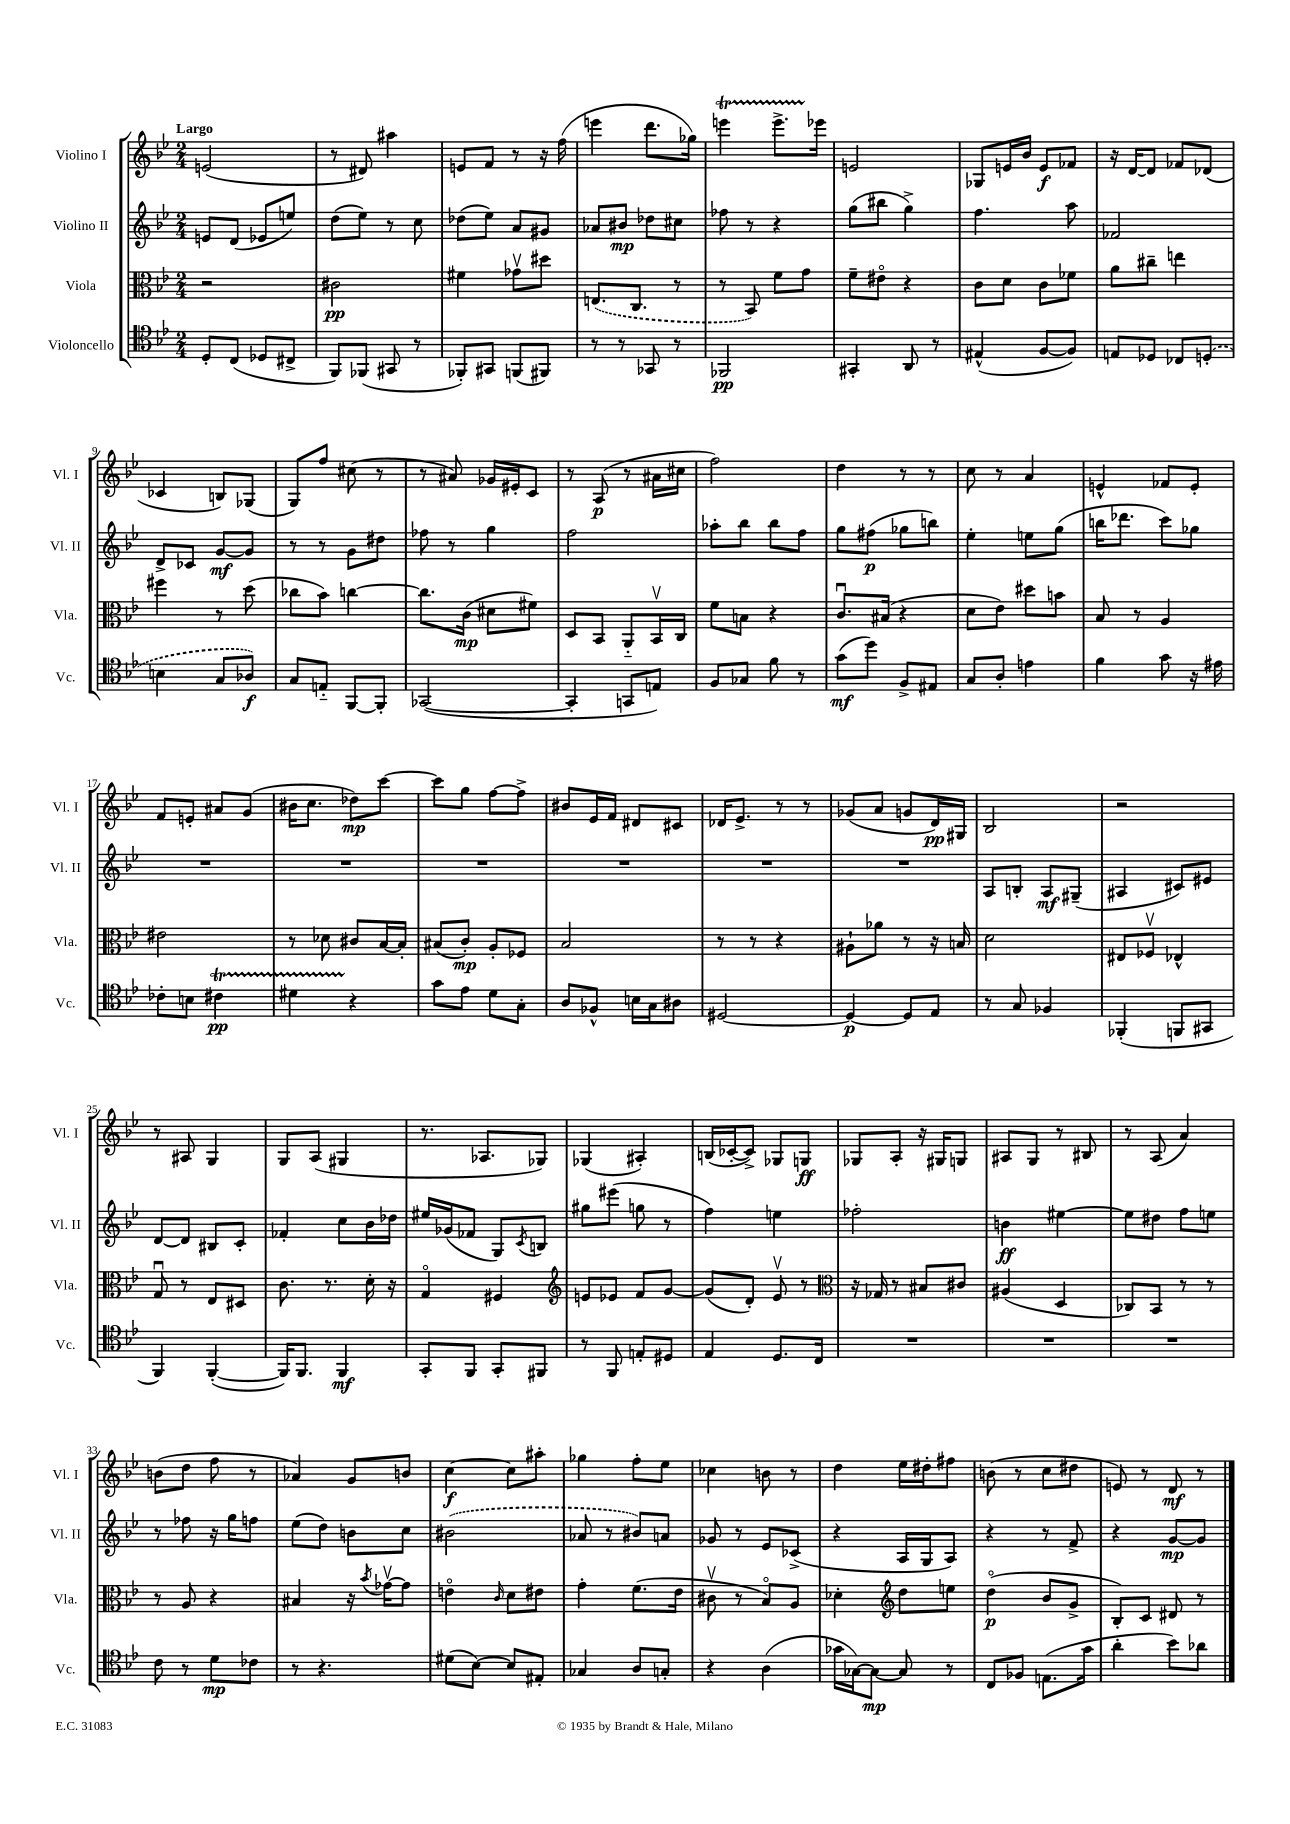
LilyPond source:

<<
\new StaffGroup <<
\new Staff = "s0" \with { instrumentName = "Violino I" shortInstrumentName = "Vl. I" } {
    \clef treble \key bes \major \numericTimeSignature \time 2/4 \tempo "Largo"
    e'2( |
    r8 dis'8) ais''4 |
    e'8 f'8 r8 r16 f''16( |
    e'''4 d'''8. ges''16) |
    e'''4\startTrillSpan e'''8.-> ees'''16\stopTrillSpan |
    e'2 |
    ges8 e'16 bes'16 e'8\f fes'8 |
    r16 d'16~ d'8 fes'8 des'8( |
    ces'4 b8) ges8( |
    g8) f''8 cis''8( r8 |
    r8 ais'8) ges'16 eis'16-. c'8 |
    r8 a8\p( r8 ais'16 cis''16 |
    f''2) |
    d''4 r8 r8 |
    c''8 r8 a'4 |
    e'4-^ fes'8 e'8-. |
    f'8 e'8-. ais'8 g'8( |
    bis'16 c''8. des''8\mp) c'''8~ |
    c'''8 g''8 f''8~ f''8-> |
    bis'8 ees'16 f'16 dis'8 cis'8 |
    des'16 ees'8.-> r8 r8 |
    ges'8( a'8 g'8 d'16\pp) gis16 |
    bes2 |
    r2 |
    r8 ais8 g4 |
    g8 a8( gis4 |
    r8. aes8. ges8) |
    ges4( ais4-.) |
    b16( ces'16~-. ces'8->) ges8 g8\ff |
    ges8 a8-. r16 gis16 g8 |
    ais8 g8 r8 bis8 |
    r8 a8( a'4) |
    b'8( d''8 f''8 r8 |
    aes'4) g'8 b'8 |
    c''4~\f c''8 ais''8-. |
    ges''4 f''8-. ees''8 |
    ces''4 b'8 r8 |
    d''4 ees''16 dis''16-. fis''8 |
    b'8( r8 c''8 dis''8 |
    e'8) r8 d'8\mf r8 \bar "|." |
}
\new Staff = "s1" \with { instrumentName = "Violino II" shortInstrumentName = "Vl. II" } {
    \clef treble \key bes \major \numericTimeSignature \time 2/4
    e'8 d'8( ees'8 e''8) |
    d''8( ees''8) r8 c''8 |
    des''8( ees''8) a'8 gis'8 |
    aes'8 bis'8\mp des''8 cis''8 |
    fes''8 r8 r4 |
    g''8( bis''8 g''4->) |
    f''4. a''8 |
    fes'2 |
    d'8-> ces'8 g'8~\mf g'8 |
    r8 r8 g'8 dis''8 |
    fes''8 r8 g''4 |
    f''2 |
    aes''8-. bes''8 bes''8 f''8 |
    g''8 fis''8\p( ges''8 b''8) |
    ees''4-. e''8 g''8( |
    b''16 des'''8. c'''8) ges''8 |
    R2 |
    R2 |
    R2 |
    R2 |
    R2 |
    R2 |
    a8 b8-. a8\mf gis8--( |
    ais4 cis'8) eis'8 |
    d'8~ d'8 bis8 c'8-. |
    fes'4-. c''8 bes'16 des''16 |
    eis''16 ges'16( fes'8 g8) \acciaccatura { c'8 } b8 |
    gis''8 eis'''8( g''8 r8 |
    f''4) e''4 |
    fes''2-. |
    b'4\ff eis''4~ |
    eis''8 dis''8 f''8 e''8 |
    r8 fes''8 r16 g''16 f''8 |
    ees''8( d''8) b'8 c''8 |
    \once \slurDashed bis'2( |
    aes'8 r8 bis'8) a'8 |
    ges'8 r8 ees'8 ces'8->( |
    r4 a16 g16 a8) |
    r4 r8 f'8-> |
    r4 g'8~\mp g'8 \bar "|." |
}
\new Staff = "s2" \with { instrumentName = "Viola" shortInstrumentName = "Vla." } {
    \clef alto \key bes \major \numericTimeSignature \time 2/4
    r2 |
    cis'2\pp |
    fis'4 ges'8\upbow dis''8 |
    \once \slurDashed e8.( c8. r8 |
    r8 bes,8) f'8 g'8 |
    f'8-- eis'8\flageolet r4 |
    c'8 d'8 c'8 fes'8 |
    a'8 cis''8-- e''4 |
    fis''4 r8 d''8( |
    ces''8 bes'8) c''4~ |
    c''8. c'16\mp( dis'8 fis'8) |
    d8 bes,8 a,8-_ bes,16\upbow c16 |
    f'8 b8 r4 |
    c'8.\downbow bis16( r4 |
    d'8 ees'8) dis''8 b'8 |
    bes8 r8 a4 |
    eis'2 |
    r8 des'8 cis'8 bes16~ bes16-. |
    bis8( c'8-.\mp) a8-. fes8 |
    bes2 |
    r8 r8 r4 |
    ais8-! aes'8 r8 r16 b16 |
    d'2 |
    eis8 fes8\upbow ees4-^ |
    g8\downbow r8 ees8 dis8 |
    c'8. r8. d'16-. r16 |
    g4\flageolet fis4 |
    \clef treble e'8 ees'8 f'8 g'8~ |
    g'8( d'8-.) ees'8\upbow r8 |
    \clef alto r16 ges16 r8 bis8 cis'8 |
    ais4( d4 |
    ces8) bes,8 r8 r8 |
    r8 a8 r4 |
    bis4 r16 \acciaccatura { bes'8 } ges'16~\upbow ges'8 |
    e'4\flageolet \grace { c'16 } d'8 eis'8 |
    g'4-. f'8.( ees'16 |
    cis'8\upbow r8 bes8\flageolet) a8 |
    des'4-. \clef treble d''8 e''8 |
    d''4\flageolet\p( bes'8 g'8-> |
    bes8-.) c'8 dis'8 r8 \bar "|." |
}
\new Staff = "s3" \with { instrumentName = "Violoncello" shortInstrumentName = "Vc." } {
    \clef tenor \key bes \major \numericTimeSignature \time 2/4
    d8-. c8( des8 cis8-> |
    f,8) fes,8( gis,8 r8 |
    fes,8-.) gis,8 f,8( fis,8) |
    r8 r8 ges,8 r8 |
    fes,2\pp |
    gis,4-. a,8 r8 |
    eis4-^( f8~ f8) |
    e8 des8 ces8 \once \slurDashed d8-.( |
    b4 g8 aes8\f) |
    g8 e8-_ f,8~ f,8-. |
    ges,2~( |
    ges,4-. g,8 e8) |
    f8 ges8 f'8 r8 |
    g'8\mf( d''8) f8-> eis8 |
    g8 a8-. e'4 |
    f'4 g'8 r16 eis'16 |
    ces'8-. b8 cis'4\startTrillSpan\pp |
    dis'4 r4\stopTrillSpan |
    g'8 ees'8 d'8 g8-. |
    a8 fes8-^ b16 g16 ais8 |
    dis2~ |
    dis4~\p dis8 ees8 |
    r8 g8 fes4 |
    fes,4-.( f,8 gis,8 |
    f,4) f,4~-.( |
    f,16) f,8. f,4\mf |
    g,8-. f,8 g,8-. fis,8 |
    r8 f,8 e8-. dis8 |
    ees4 d8. c16 |
    R2 |
    R2 |
    R2 |
    c'8 r8 d'8\mp ces'8 |
    r8 r4. |
    dis'8( bes8~) bes8 eis8-. |
    ges4 a8 g8-. |
    r4 a4( |
    ges'16 ges16~) ges8~\mp ges8 r8 |
    c8 fes8 e8.( g'16 |
    a'4-. bes'8) aes'8 \bar "|." |
}
>>
>>
